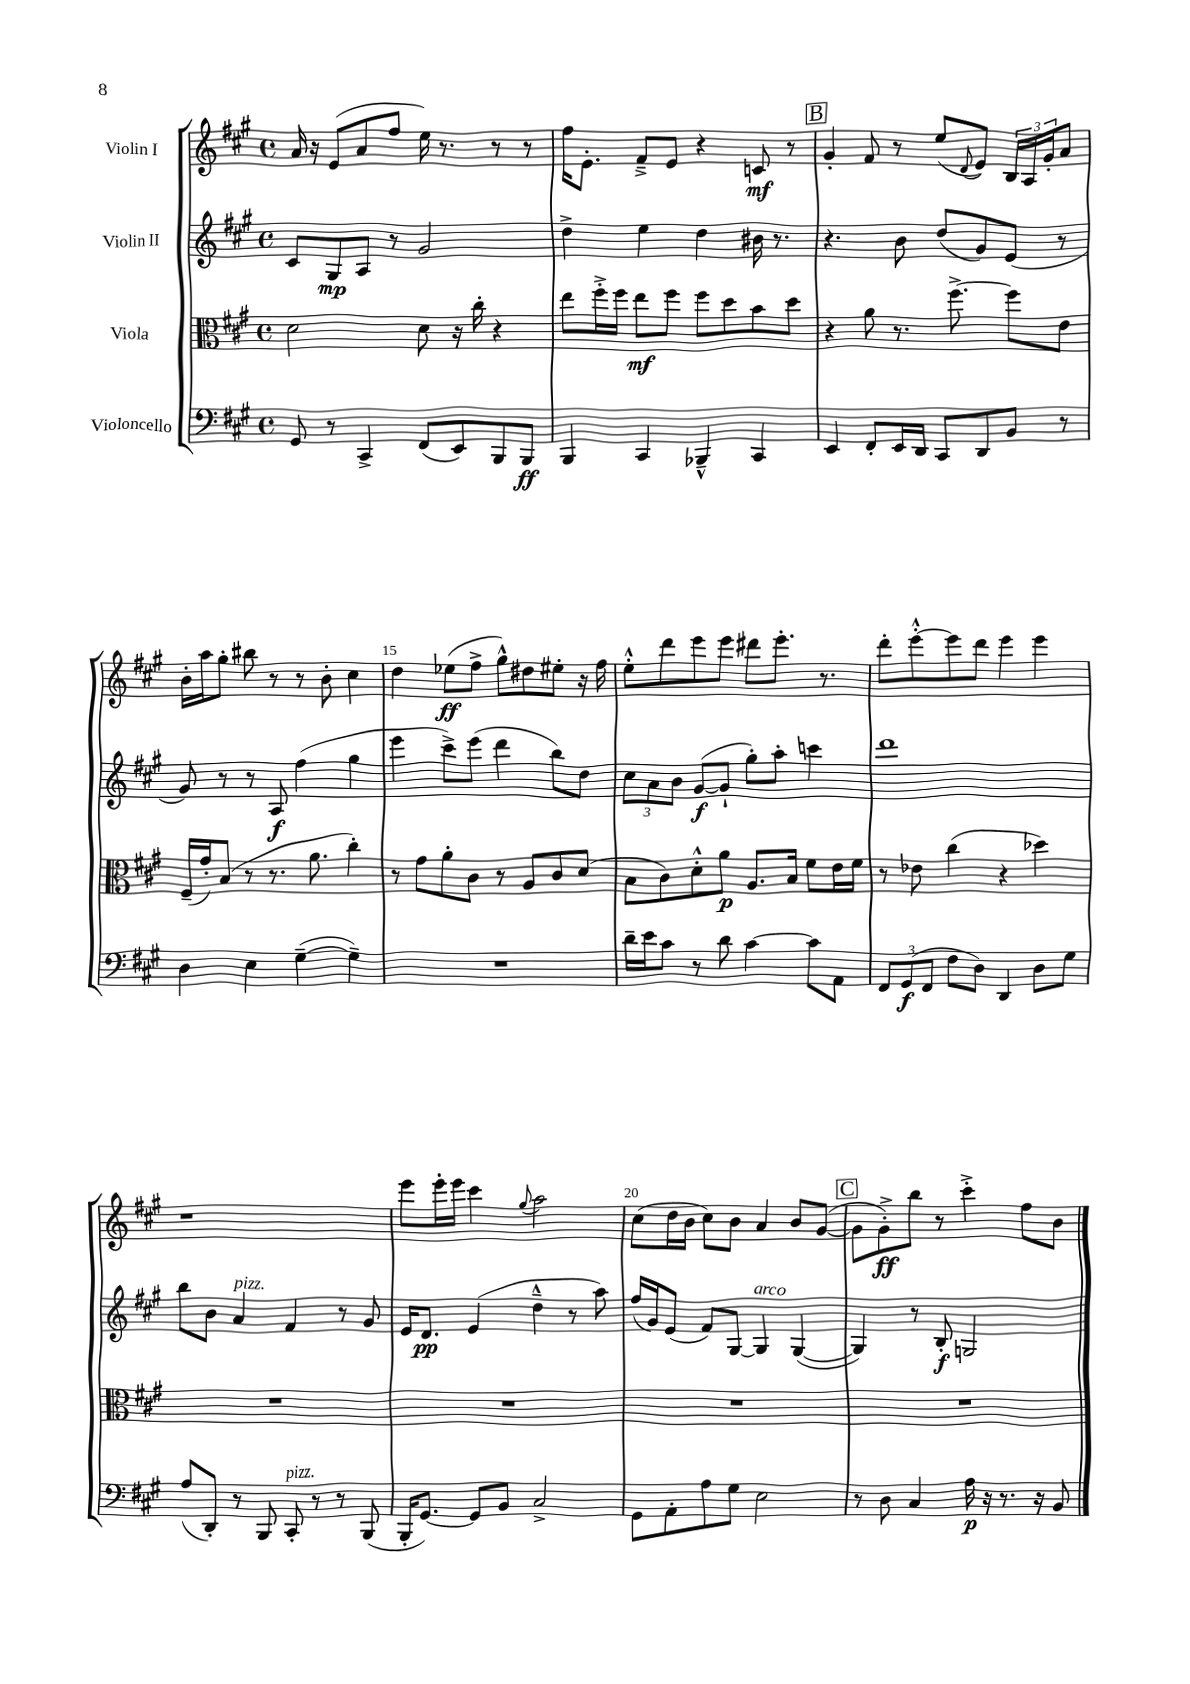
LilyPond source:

<<
\new StaffGroup <<
\new Staff = "s0" \with { instrumentName = "Violin I" } {
    \clef treble \key a \major \defaultTimeSignature \time 4/4
    a'16 r16 e'8( a'8 fis''8 e''16) r8. r8 r8 |
    fis''16 e'8.-. fis'8---> e'8 r4 c'8\mf r8 |
    \mark \markup { \box "B" } gis'4-. fis'8 r8 e''8( \appoggiatura { d'8 } e'8) \tuplet 3/2 { b16 a16 gis'16-. } a'8 |
    b'16-. a''16 gis''8-. bis''8 r8 r8 b'8-. cis''4 |
    d''4 ees''8\ff( fis''8-> gis''8-^) dis''8 eis''8-. r16 fis''16 |
    e''8-.-^ d'''8 e'''8 e'''8 dis'''8 e'''8.-. r8. |
    d'''8-. e'''8~-.-^ e'''8 d'''8 e'''4 e'''4 |
    r1 |
    e'''8 e'''16-. e'''16 cis'''4 \appoggiatura { gis''8 } a''2 |
    cis''8( d''16 b'16 cis''8) b'8 a'4 b'8 gis'8~( |
    \mark \markup { \box "C" } gis'8 gis'8-.->\ff) b''8 r8 cis'''4-.-> fis''8 b'8 \bar "|." |
}
\new Staff = "s1" \with { instrumentName = "Violin II" } {
    \clef treble \key a \major \defaultTimeSignature \time 4/4
    cis'8 gis8\mp a8 r8 gis'2 |
    d''4-> e''4 d''4 bis'16 r8. |
    \mark \markup { \box "B" } r4. b'8 d''8( gis'8) e'8( r8 |
    gis'8) r8 r8 a8\f fis''4( gis''4 |
    e'''4 cis'''8->) e'''8( d'''4 b''8) d''8 |
    \tuplet 3/2 { cis''8 a'8 b'8 } gis'8~\f( gis'8-! gis''8-.) a''8-. c'''4 |
    d'''1 |
    b''8 b'8 a'4^\markup { \italic "pizz." } fis'4 r8 gis'8 |
    e'16 d'8.\pp e'4( d''4---^ r8 a''8) |
    fis''16( gis'16) e'8( fis'8) gis8~ gis4^\markup { \italic "arco" } gis4~( |
    \mark \markup { \box "C" } gis4) r8 b8-.\f g2 \bar "|." |
}
\new Staff = "s2" \with { instrumentName = "Viola" } {
    \clef alto \key a \major \defaultTimeSignature \time 4/4
    d'2 d'8 r16 cis''16-. r4 |
    e''8 fis''16-.-> fis''16 e''8\mf fis''8 fis''8 d''8 b'8 d''8 |
    \mark \markup { \box "B" } r4 a'8 r8. fis''8.~-> fis''8 e'8 |
    fis16--( gis'16-.) b8( r8 r8. a'8. cis''4-.) |
    r8 gis'8 a'8-. cis'8 r8 a8 cis'8 d'8( |
    b8 cis'8) d'8-.-^ a'8\p a8. b16 fis'8 e'16 fis'16 |
    r8 ees'8 cis''4( r4 des''4) |
    R1 |
    R1 |
    R1 |
    \mark \markup { \box "C" } R1 \bar "|." |
}
\new Staff = "s3" \with { instrumentName = "Violoncello" } {
    \clef bass \key a \major \defaultTimeSignature \time 4/4
    gis,8 r8 cis,4-> fis,8( e,8) b,,8 b,,8\ff |
    b,,4 cis,4 bes,,4---^ cis,4 |
    \mark \markup { \box "B" } e,4 fis,8-. e,16 d,16 cis,8 d,8 b,8 r8 |
    d4 e4 gis4~--( gis4--) |
    R1 |
    d'16-- e'16 cis'8 r8 d'8 cis'4~ cis'8 a,8 |
    \tuplet 3/2 { fis,8 gis,8\f( fis,8 } fis8 d8) d,4 d8 gis8 |
    a8( d,8-.) r8 b,,8 cis,8-.^\markup { \italic "pizz." } r8 r8 b,,8( |
    b,,16-. gis,8.~) gis,8 b,8 cis2-> |
    gis,8 a,8-. a8 gis8 e2 |
    \mark \markup { \box "C" } r8 d8 cis4 a16\p r16 r8. r16 b,8 \bar "|." |
}
>>
>>
\layout { \context { \Score currentBarNumber = #11 \override BarNumber.break-visibility = ##(#f #t #t) barNumberVisibility = #(every-nth-bar-number-visible 5) } }
